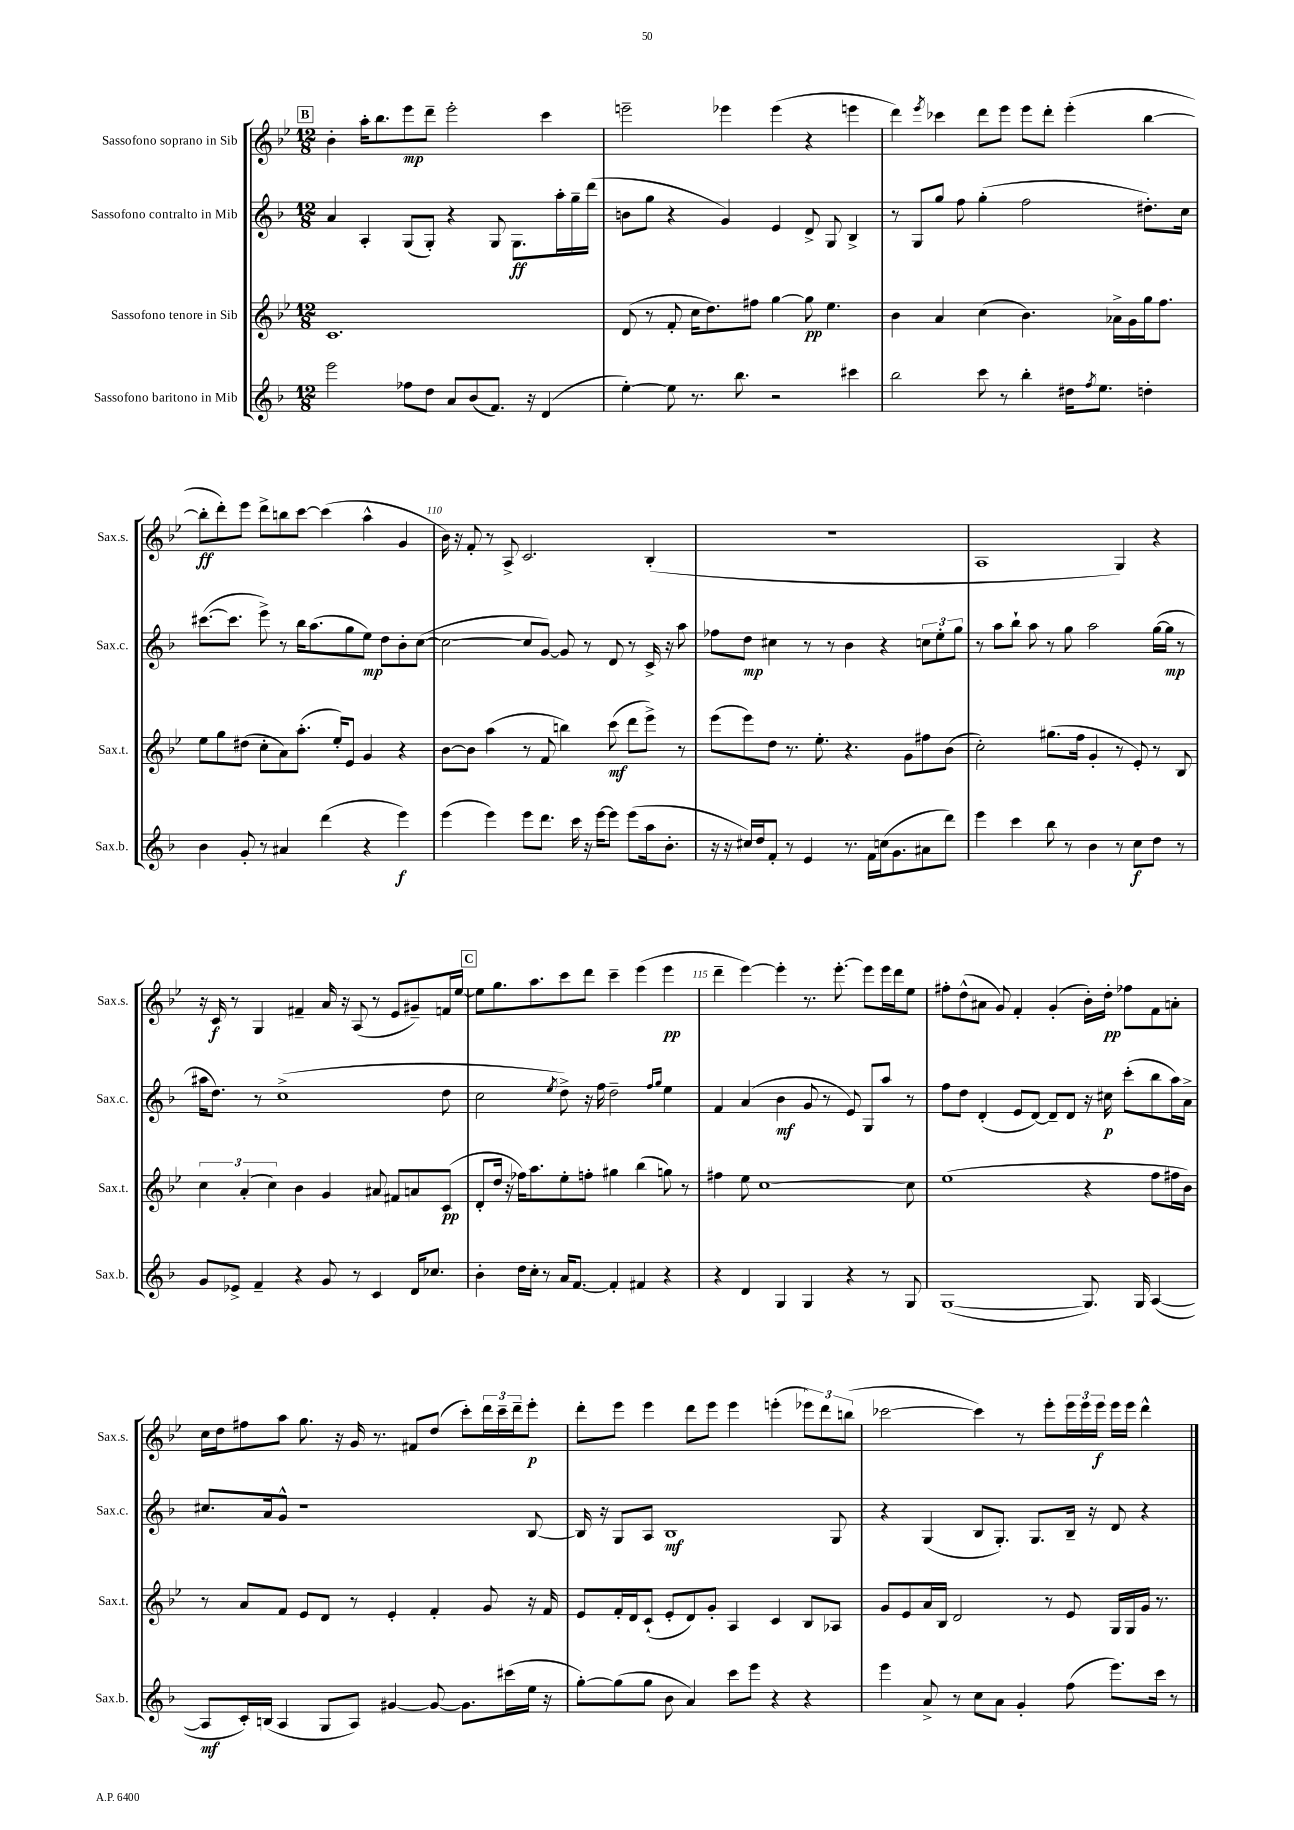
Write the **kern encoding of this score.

**kern	**kern	**kern	**kern
*staff4	*staff3	*staff2	*staff1
*clefG2	*clefG2	*clefG2	*clefG2
*k[b-]	*k[b-e-]	*k[b-]	*k[b-e-]
*M12/8	*M12/8	*M12/8	*M12/8
2eee\	1.c	4a/	4b-'\
.	.	4A'/	16aa'\LK
.	.	.	8.bb-\
8ff-\L	.	(8G/L	8eee-\
8dd\J	.	8G'/J)	8ddd~\J
8a/L	.	4r	2eee-'\
(8b-/	.	.	.
8.f/J)	.	8G/	.
.	.	8.G\L	.
16r	.	.	.
(4d/	.	.	4ccc\
.	.	16aa'\L	.
.	.	16gg~\	.
.	.	(16ddd\JJ	.
=	=	=	=
[4ee'\)	(8d/	8b\L	2eee~\
.	8r	8gg\J	.
8ee\]	8f'/	4r	.
8.r	16cc\LK	.	.
.	8.dd\)	.	.
.	.	4g/)	4eee-\
8.bb-\	.	.	.
.	8ff#\J	.	.
2r	[4gg\	4e/	(4eee-\
.	8gg\]	8d^/	4r
.	4.ee-\	8G/	.
4ccc#\	.	4B-^/	4eee\
=	=	=	=
2bb-\	4b-\	8r	4ddd\)
.	.	8G/L	.
.	.	.	8qeee-/
.	4a/	8gg/J	4ccc-\
.	.	8ff\	.
8ccc\	(4cc\	(4gg'\	8ddd\L
8r	.	.	8eee-\J
4bb-'\	4.b-\)	2ff\	8eee-\L
.	.	.	8ddd'\J
16dd#\LK	.	.	(4eee-'\
8qff/	.	.	.
8.ee\J	.	.	.
.	16a-^\LL	.	.
.	16g\	.	.
4dd'\	16gg\J	8.dd#'\L)	[4bb-\
.	8.ff\J	.	.
.	.	16cc\Jk	.
=	=	=	=
4b-\	8ee-\L	([8.ccc#\L	8bb-'\]L
.	8gg\	.	8ddd'\)
.	.	8.ccc#\]J	.
8g'/	(8dd#\J	.	8eee-\J
8r	8cc'\L	8eee^\)	8ddd^\L
4a#/	8a\)	8r	8bb\
.	(8.aa'\J	16bb-\LK	[8ccc\J
.	.	(8.aa\	.
(4ddd\	.	.	(4ccc\]
.	16ee-'/LK)	.	.
.	8e-/J	8gg\	.
4r	4g/	8ee\J)	4aa^^\
.	.	8dd\L	.
4eee\)	4r	8b-'\	4g/
.	.	([8cc\J	.
=	=	=	=
(4eee\	[8b-\L	2cc\_	16b-\)
.	.	.	16r
.	8b-\]J	.	8f'/
4eee\)	(4aa\	.	8r
.	.	.	8A^/
8eee\L	8r	8cc/]L	2.c/
8.ddd\J	8f/	[8g/J)	.
.	4bb\)	8g/]	.
16ccc\	.	.	.
16r	.	8r	.
[16eee\LK	.	.	.
8eee\]J	(8ccc\	8d/	.
(8eee\L	8ddd\L	8r	.
16aa\k	8eee-^\J)	16c^/	(4B-'/
8.b-'\J	.	16r	.
.	8r	8aa\	.
=	=	=	=
16r	(8eee-\L	8ff-\L	1.r
16r	.	.	.
16cc#/LL)	8eee-\)	8dd\J	.
16dd/J	.	.	.
8f'/J	8dd\J	4cc#\	.
8r	8.r	.	.
4e/	.	8r	.
.	8.ee-'\	.	.
.	.	8r	.
8.r	4.r	4b-\	.
16f\LL	.	.	.
(16cc\J	.	4r	.
8.g\	.	.	.
.	8g\L	.	.
8a#\	8ff#\	12cc\L	.
.	.	12ee'\	.
8ddd\J)	(8b-\J	.	.
.	.	12gg\J	.
=	=	=	=
4eee\	2cc'\)	8r	1A
.	.	8aa\L	.
4ccc\	.	8bb-`\J	.
.	.	8aa\	.
8bb-\	(8.gg#\L	8r	.
8r	.	8gg\	.
.	16ff\Jk	.	.
4b-\	4g'/	2aa\	.
8r	8r	.	4G/)
8cc\L	8e-'/)	.	.
8dd\J	8r	([16gg\LL	4r
.	.	16gg\]JJ	.
8r	8B-/	8r	.
=	=	=	=
8g/L	6cc\	16aa#\LK	16r
.	.	8.dd\J)	16c/
8e-^/J	.	.	8r
.	(6a'/	.	.
4f~/	.	8r	4G/
.	6cc\)	.	.
.	.	(1cc^	.
4r	4b-\	.	4f#~/
8g/	4g/	.	16a/
.	.	.	16r
8r	.	.	(8A/
4c/	8a#/	.	8r
.	8f#/L	.	8e-/L
16d/LK	8a/	.	8g#~/)
8.cc-/J	.	.	.
.	(8c/J	8dd\	16f/L
.	.	.	[16ee-/JJ
=	=	=	=
4b-'\	8d'/L	2cc\	8ee-\]L
.	16dd/Jk	.	8.gg\
.	16r	.	.
16dd\LL	16ff-\LK)	.	.
16cc'\JJ	8.aa\	.	8.aa\
8r	.	.	.
.	.	8qee/	.
16a/LK	8ee-'\	8dd^\)	8ccc\
[8.f/J	.	.	.
.	8ff'\J	16r	8ddd\J
.	.	16ff\	.
4f'/]	4gg#\	2dd~\	4ccc~\
4f#/	(4bb-\	.	(4eee-\
.	.	16qqff/LL	.
.	.	16qqgg/JJ	.
4r	8gg\)	4ee\	4eee-\
.	8r	.	.
=	=	=	=
4r	4ff#\	4f/	4ddd~\
4d/	8ee-\	(4a/	[4eee-\)
.	[1cc	.	.
4G/	.	4b-\	4eee-'\]
4G/	.	8g/	8.r
.	.	8r	.
.	.	.	[8.eee-'\
4r	.	8e/)	.
.	.	8G/L	8eee-\]L
8r	.	8aa/J	16eee-\L
.	.	.	16ddd\J
8G/	8cc\]	8r	8ee-\J
=	=	=	=
([1G	(1ee-	8ff\L	8ff#'\L
.	.	8dd\J	(8dd^^\
.	.	(4d'/	8a#\J
.	.	.	8g/)
.	.	8e/L	4f'/
.	.	[8d/J)	.
.	.	8d~/]L	(4g'/
.	.	8d/J	.
8.G/])	4r	16r	16b-'\LL)
.	.	16cc#\	16dd'\JJ
.	.	(8ccc'\L	8ff-\L
16G/	.	.	.
([4A/	8ff\L	8bb-\	8f\
.	16ff#\L	16aa\L)	8a'\J
.	16b-\JJ)	16a^\JJ	.
=	=	=	=
8A/]L	8r	8.cc#/L	16cc\LL
.	.	.	16dd\J
16c'/L)	8a/L	.	8ff#\
(16B/JJ	.	16a/k	.
4A/	8f/J	8g^^/J	8aa\J
.	8e-/L	1r	8.gg\
8G/L	8d/J	.	.
.	.	.	16r
8A/J)	8r	.	16g/
.	.	.	8.r
[4g#/	4e-'/	.	.
.	.	.	8f#/L
8g#/_	4f'/	.	(8dd/J
8.g#\]L	.	.	8ccc'\L)
.	8g/	.	24ddd\L
.	.	.	24ccc~\
(16ccc#\L	.	.	.
.	.	.	24ddd~\J
16ee\JJ	16r	[8B-/	8eee-'\J
16r	16f/	.	.
=	=	=	=
[8gg'\L)	8e-/L	16B-/]	8ddd'\L
.	.	16r	.
(8gg\]	16f'/L	8G/L	8eee-\J
.	16d/J	.	.
8gg\J	(8c`/J	8A/J	4eee-\
8b-\	8e-'/L	1B-	.
4a/)	8d/)	.	8ddd\L
.	8g'/J	.	8eee-\J
8ccc\L	4A/	.	4eee-\
8eee\J	.	.	.
4r	4c/	.	(4eee'\
4r	8B-/L	.	12eee-\L)
.	.	.	12ddd\
.	8A-/J	8G/	.
.	.	.	(12bb\J
=	=	=	=
4eee\	8g/L	4r	[2ccc-\
.	8e-/	.	.
8a^/	16a/L	(4G/	.
.	16B-/JJ	.	.
8r	2d/	.	.
8cc\L	.	8B-/L	4ccc-\])
8a\J	.	8.G'/J)	.
4g'/	.	.	8r
.	.	8.G/L	.
.	8r	.	8eee-'\L
(8ff\	8e-/	16B-~/Jk	24eee-\L
.	.	.	24eee-\
.	.	16r	.
.	.	.	24eee-\JJ
8.eee\L)	16G/LL	8d/	16eee-\LL
.	16G/	.	16eee-\JJ
.	16g/JJ	4r	4ddd^^\
16ccc\Jk	8.r	.	.
8r	.	.	.
==	==	==	==
*-	*-	*-	*-
